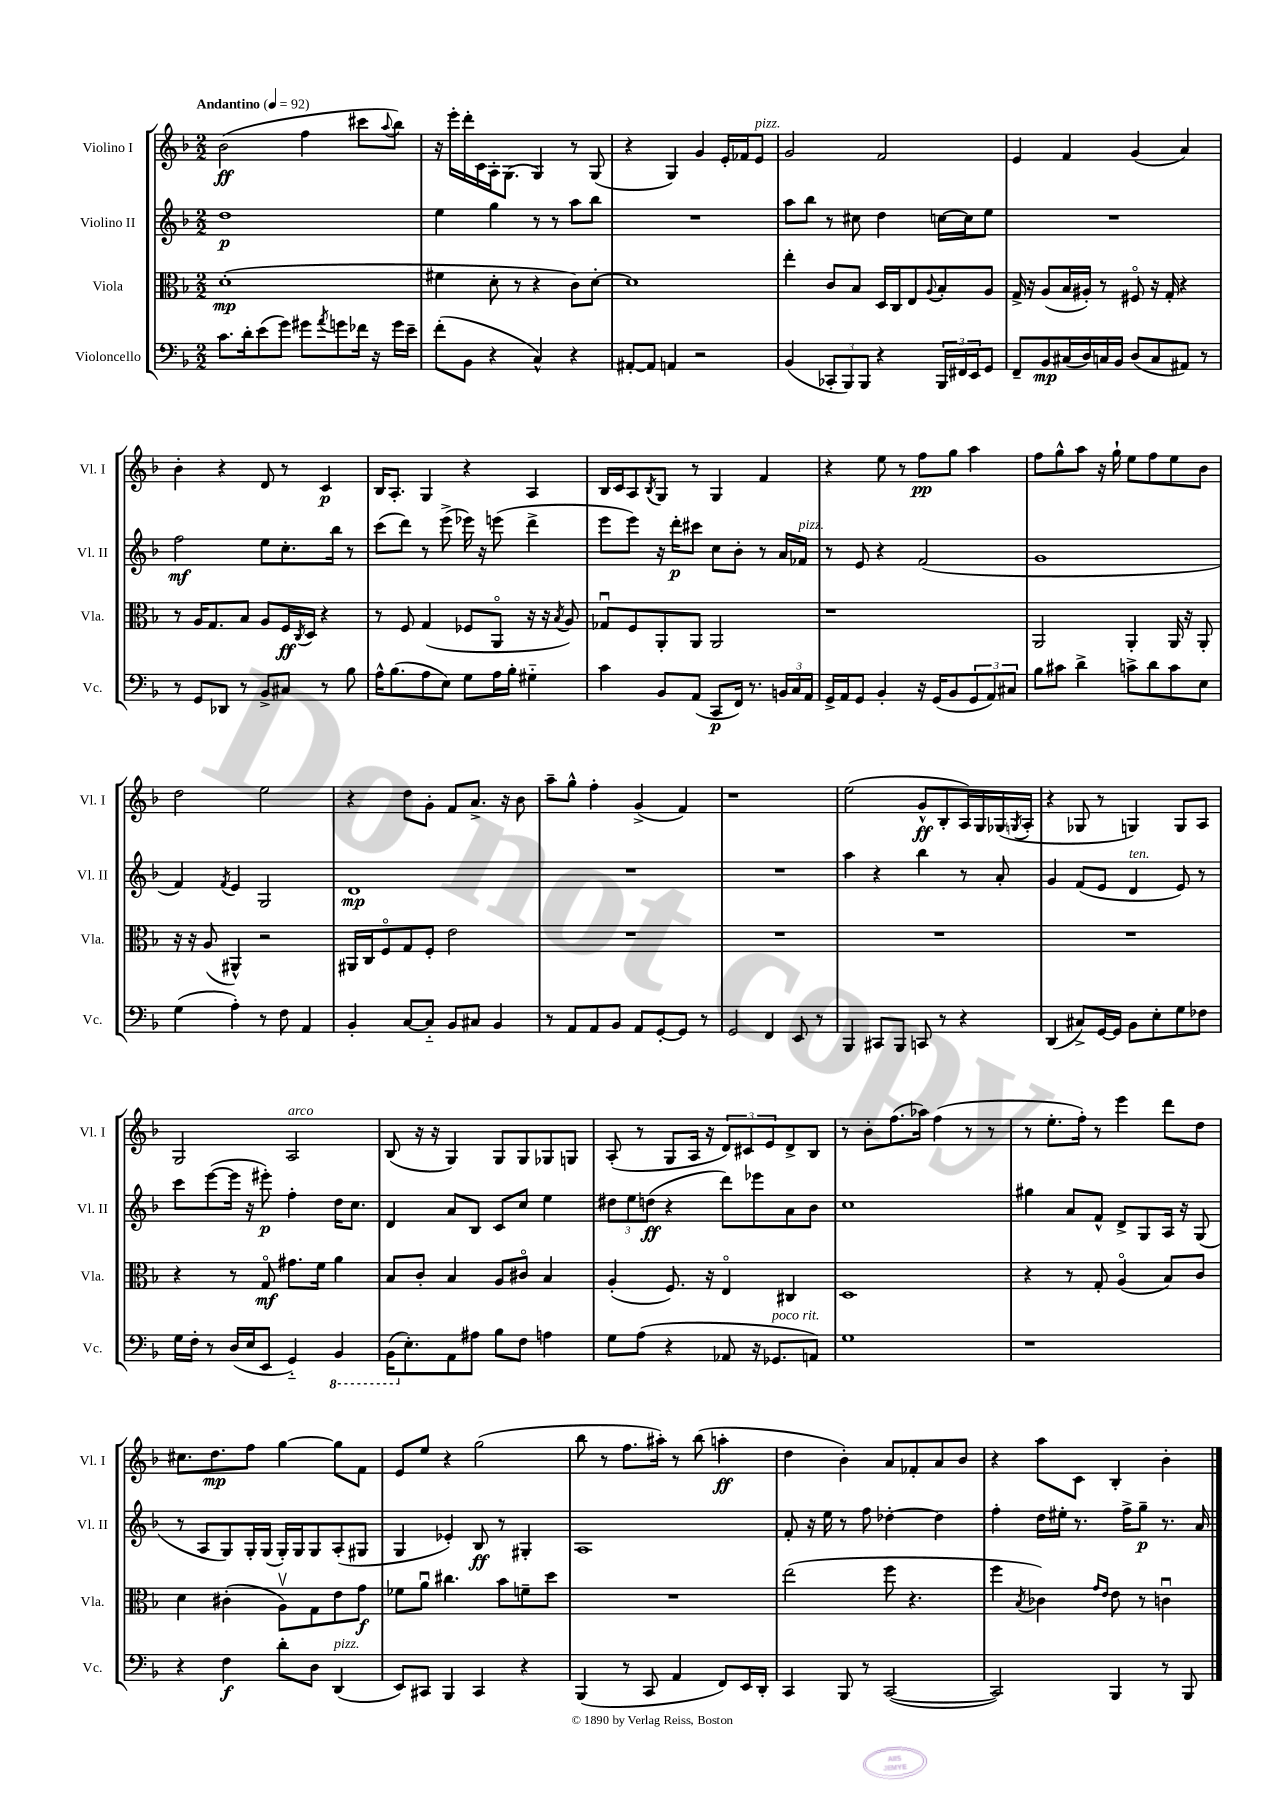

**kern	**kern	**kern	**kern
*staff4	*staff3	*staff2	*staff1
*clefF4	*clefC3	*clefG2	*clefG2
*k[b-]	*k[b-]	*k[b-]	*k[b-]
*M2/2	*M2/2	*M2/2	*M2/2
*MM92	*MM92	*MM92	*MM92
8.c	(1d'	1dd	(2b-
16d'	.	.	.
(8e	.	.	.
8g)	.	.	.
8g#	.	.	4ff
8qa	.	.	.
8g	.	.	.
16f-	.	.	8ccc#
16r	.	.	.
.	.	.	8qqaa
16g	.	.	8bb-)
16e~	.	.	.
=	=	=	=
(8f'	4f#	4ee	16r
.	.	.	16eee'
8BB-	.	.	16ddd'
.	.	.	16c
4r	8d'	4gg	16A'
.	.	.	(8.G
.	8r	.	.
4C^^)	4r	8r	4G)
.	.	8r	.
4r	8c)	8aa	8r
.	[8d'	8bb-	(8G
=	=	=	=
[8AA#'	1d]	1r	4r
8AA#]	.	.	.
4AA	.	.	4G)
2r	.	.	4g
.	.	.	16e'
.	.	.	16f-
.	.	.	8e
=	=	=	=
(4BB-	4ee'	8aa	2g
.	.	8bb-	.
12CC-'	8c	8r	.
12BBB-)	.	.	.
.	8B-	8cc#	.
12BBB-	.	.	.
4r	16D	4dd	2f
.	16C	.	.
.	8E	.	.
.	8qqA	.	.
24BBB-	8B-'	[16cc	.
24FF#	.	.	.
.	.	16cc]	.
24EE	.	.	.
8GG	8A	8ee	.
=	=	=	=
8FF~	16G^	1r	4e
.	16r	.	.
8BB-	(8A	.	.
(16C#	16B-	.	4f
16D)	16A#')	.	.
16C	8r	.	.
16BB-	.	.	.
(8D	8F#o	.	(4g
8C	16r	.	.
.	16G'	.	.
8AA#)	4r	.	4a)
8r	.	.	.
=	=	=	=
8r	8r	2ff	4b-'
8GG	16A	.	.
.	8.G	.	.
8DD-	.	.	4r
8r	8B-	.	.
8BB-^	8A	8ee	8d
8C#	16F	8.cc'	8r
.	8qC	.	.
.	16D	.	.
8r	4r	.	4c
.	.	16bb-	.
8B-	.	8r	.
=	=	=	=
16A^^	8r	(8ccc	16B-
(8.B-	.	.	8.A'
.	8F	8ddd)	.
8A	(4G	8r	4G
8E)	.	(8eee^	.
8G	8F-	16eee-)	4r
.	.	16r	.
16A	8AAo	(8eee	.
16B-'	.	.	.
4G#'~	16r	4ddd^	4A
.	16r	.	.
.	8qB-	.	.
.	8A)	.	.
=	=	=	=
4c	8G-u	8eee	16B-
.	.	.	16c
.	8F	8eee)	8A
.	.	.	8qB-
8BB-	8AA'	16r	8G
.	.	16ddd'	.
(8AA	8AA	8ccc#	8r
8CC	2AA	8cc	4G
16FF)	.	8b-'	.
8.r	.	.	.
.	.	8r	4f
24BB	.	16a	.
24C	.	.	.
.	.	16f-	.
24AA	.	.	.
=	=	=	=
16GG^	1r	8r	4r
16AA	.	.	.
8GG	.	8e	.
4BB-'	.	4r	8ee
.	.	.	8r
16r	.	(2f	8ff
(16GG	.	.	.
8BB-	.	.	8gg
12GG	.	.	4aa
12AA)	.	.	.
12C#	.	.	.
=	=	=	=
8B-	2AA	1g	8ff
8c#	.	.	8gg^^
4d^	.	.	8aa
.	.	.	16r
.	.	.	16gg`
8c^	4AA'	.	8ee
8d	.	.	8ff
8c	16AA	.	8ee
.	16r	.	.
8E	8AA'	.	8b-
=	=	=	=
(4G	16r	4f)	2dd
.	16r	.	.
.	(8A	.	.
.	.	8qf	.
4A')	4AA#^^)	4e	.
8r	2r	2G	2ee
8F	.	.	.
4AA	.	.	.
=	=	=	=
4BB-'	16AA#	1d	4r
.	16C	.	.
.	8Fo	.	.
[8C	8G	.	8dd
8C'~]	8F'	.	8g'
8BB-	2e	.	8f
8C#	.	.	8.a^
4BB-	.	.	.
.	.	.	16r
.	.	.	8b-
=	=	=	=
8r	1r	1r	8aa~
8AA	.	.	8gg^^
8AA	.	.	4ff'
8BB-	.	.	.
8AA	.	.	(4g^
[8GG'	.	.	.
8GG]	.	.	4f)
8r	.	.	.
=	=	=	=
2GG	1r	1r	1r
4FF	.	.	.
8EE	.	.	.
8r	.	.	.
=	=	=	=
4BBB-	1r	4aa	(2ee
8CC#	.	4r	.
8BBB-	.	.	.
8CC	.	4bb-	8g^^
8r	.	.	8B-'
4r	.	8r	16A)
.	.	.	16G
.	.	8a'	(16G-
.	.	.	8qG
.	.	.	16A'
=	=	=	=
(4DD	1r	4g	4r
8C#^)	.	(8f	8G-
[16GG	.	8e	8r
16GG]	.	.	.
8BB-	.	4d	4G)
8E'	.	.	.
8G	.	8e)	8G
8F-	.	8r	8A
=	=	=	=
16G	4r	8ccc	2G
16F'	.	.	.
8r	.	([8eee	.
(16D	8r	16eee]	.
16E	.	16r	.
8EE	8Go	8eee#')	.
4GG'~)	8.g#	4ff'	2A
.	16f	.	.
4BBB-	4a	16dd	.
.	.	8.cc	.
=	=	=	=
(16BBB-	8B-	4d	(8B-
8.E')	.	.	.
.	8c'	.	16r
.	.	.	16r
8AA	4B-	8a	4G)
8A#	.	8B-	.
8B-	8A	8c	8G
8F	8c#o	8cc	8G
4A	4B-	4ee	8G-
.	.	.	8G
=	=	=	=
8G	(4A'	12dd#	(8A'
.	.	12ee	.
(8A	.	.	8r
.	.	(12dd	.
4r	8.F)	4r	8G
.	.	.	16A
.	16r	.	16r
8AA-	4Eo	8ddd)	12d)
.	.	.	12c#
16r	.	8eee-	.
.	.	.	12e
8.GG-	.	.	.
.	4C#	8a	8d^
8AA)	.	8b-	8B-
=	=	=	=
1G	1D	1cc	8r
.	.	.	8b-'
.	.	.	(8.ff
.	.	.	16aa-)
.	.	.	(4ff
.	.	.	8r
.	.	.	8r
=	=	=	=
1r	4r	4gg#	8r
.	.	.	8.ee'
.	8r	8a	.
.	.	.	16ff')
.	8G'	8f^^	8r
.	(4Ao	8d^	4eee
.	.	8G	.
.	8B-)	16A	8ddd
.	.	16r	.
.	8c	(8G	8dd
=	=	=	=
4r	4d	8r	8.cc#
.	.	8A	.
.	.	.	8.dd
4F	(4c#'	8G)	.
.	.	16G'	8ff
.	.	(16G	.
8d'	8Av)	16G')	[4gg
.	.	16G	.
8D	8G	8G	.
(4DD	8e	(8A'	8gg]
.	8g	8G#	8f
=	=	=	=
8EE)	8f-	4G	8e
8CC#	8au	.	8ee
4BBB-	4.cc#	4e-')	4r
4CC#	.	8B-	(2gg
.	8b-	8r	.
4r	8f~	4G#'	.
.	8dd	.	.
=	=	=	=
(4BBB-	1r	1A	8bb-
.	.	.	8r
8r	.	.	8.ff
8CC	.	.	.
.	.	.	16aa#')
4AA	.	.	8r
.	.	.	(8bb-
8FF)	.	.	4aa'
16EE	.	.	.
16DD'	.	.	.
=	=	=	=
4CC	(2ee	8f'	4dd
.	.	16r	.
.	.	16ee	.
8BBB-	.	8r	4b-')
8r	.	8ff	.
([2CC	8ff	[4dd-'	8a
.	4.r	.	8f-'
.	.	4dd-]	8a
.	.	.	8b-
=	=	=	=
2CC])	4ff	4ff'	4r
.	8qB-	.	.
.	4c-)	16dd	8aa
.	.	16ee#'	.
.	.	8.r	8c
.	16qqg	.	.
.	16qqe	.	.
4BBB-	8e	.	4B-'
.	.	16ff^	.
.	8r	8gg~	.
8r	4cu	8.r	4b-'
8BBB-	.	.	.
.	.	16a	.
==	==	==	==
*-	*-	*-	*-
